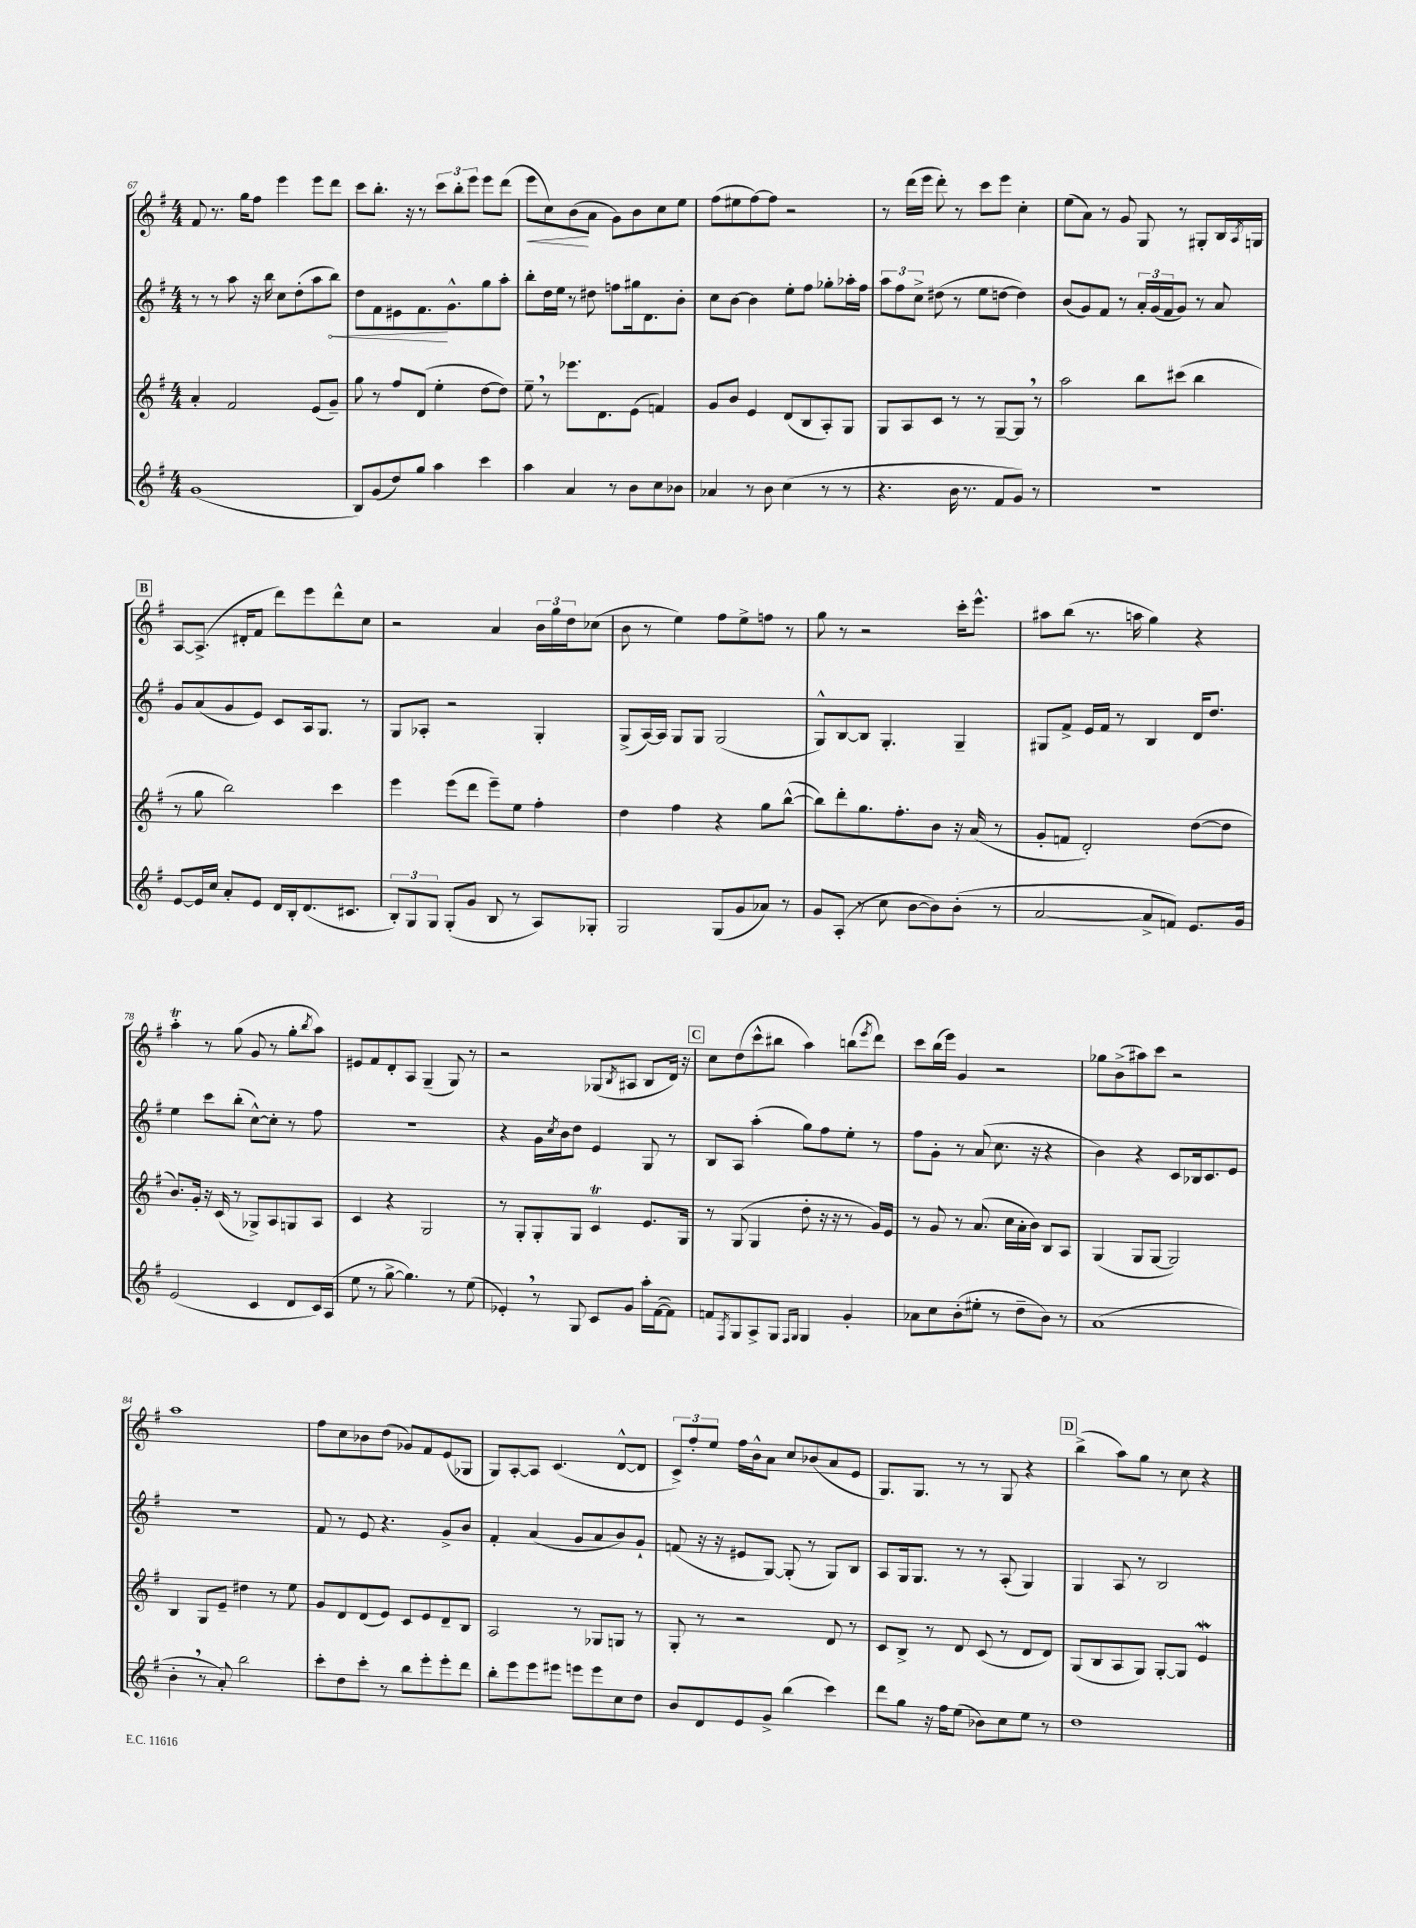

**kern	**kern	**kern	**kern
*staff4	*staff3	*staff2	*staff1
*clefG2	*clefG2	*clefG2	*clefG2
*k[f#]	*k[f#]	*k[f#]	*k[f#]
*M4/4	*M4/4	*M4/4	*M4/4
(1g	4a'	8r	8f#
.	.	8r	8.r
.	2f#	8aa	.
.	.	.	16gg
.	.	16r	8ff#
.	.	16bb	.
.	.	8cc	4eee
.	.	(8dd'	.
.	(8e	8aa	8eee
.	8g~)	8bb)	8ddd
=	=	=	=
8B)	8gg	8dd	8ccc
(8g	8r	8f#	8.bb'
8dd)	8ff#	8e#	.
.	.	.	16r
8gg	(8d	8.f#	8r
4aa	4ee'	.	12ccc
.	.	8.g^^	.
.	.	.	12bb'
.	.	.	12eee
4ccc	[8dd	8gg	8eee
.	8dd])	8aa'	(8ddd
=	=	=	=
4aa	8ee~	8bb'	8eee
.	8r	16dd	8cc)
.	.	16ee	.
4a	8.eee-	8r	(8b
.	.	8dd#	8a
.	8.d	.	.
8r	.	8ff	8g)
8b	(8e	16gg#	8b
.	.	8.d	.
8cc	4f)	.	8cc
8b-	.	8b'	8ee
=	=	=	=
4a-	8g	8cc	(8ff#
.	8b	[8b	8ee#
8r	4e	4b]	[8ff#)
8b	.	.	8ff#]
(4cc	(8d	8ee'	2r
.	8B	8ff#	.
8r	8A')	8gg-'	.
8r	8G	16aa-'	.
.	.	16ff#	.
=	=	=	=
4.r	8G	12aa	8r
.	.	12ff#	.
.	8A	.	(16ddd
.	.	12cc^	.
.	.	.	16eee
.	8c	(8dd#	8ddd')
16b	8r	8r	8r
8.r	.	.	.
.	8r	8ee	8ccc
8f#	[8G~	[8dd	8eee
8g)	8G]	4dd])	4cc'
8r	8r	.	.
=	=	=	=
1r	2aa	(8b	(8ee
.	.	8g)	8a)
.	.	8f#	8r
.	.	8r	8g
.	8bb	24a'	8G
.	.	(24g	.
.	.	24f#	.
.	(8ccc#	8g)	8r
.	4bb	8r	8G#'
.	.	8a	16B
.	.	.	8qA
.	.	.	16G
=	=	=	=
[8e	8r	8g	[8A
16e]	8gg	(8a	(8.A^]
16cc	.	.	.
8a'	2bb)	8g	.
.	.	.	16d#'
8e	.	8e)	8f#
16d	.	8c	8ddd)
16B'	.	.	.
(8.d	.	16A	8eee
.	.	8.G	.
.	4ccc	.	8ddd^^
8.c#	.	.	.
.	.	8r	8cc
=	=	=	=
12B')	4eee	8G	2r
12G	.	.	.
.	.	8A-'	.
12G	.	.	.
(8G'	(8eee	2r	.
8g	8ddd	.	.
8B	8eee~)	.	4a
8r	8ee	.	.
8A)	4ff#'	4G'	24b
.	.	.	24gg
.	.	.	24dd
8G-'	.	.	(8cc-
=	=	=	=
2G	4dd	(8G^	8b
.	.	[16A)	8r
.	.	16A]	.
.	4ff#	8G	4ee)
.	.	8G	.
(8G	4r	(2G	8ff#
8g	.	.	8ee^
8a-)	8gg	.	8ff
8r	([8bb^^	.	8r
=	=	=	=
8g	8bb])	8G^^)	8gg
(8A'	8ddd'	[8B	8r
8r	8.gg	8B]	2r
8cc	.	4.G'	.
.	8.ff#'	.	.
[8b	.	.	.
8b])	8b	.	.
(8b'	16r	4G~	16ccc'
.	(16a	.	8.eee^^
8r	8r	.	.
=	=	=	=
[2a	8g'	8G#	8aa#
.	8f	8f#^	(8bb
.	2d')	16e	8.r
.	.	16f#	.
.	.	8r	.
.	.	.	16aa
8a^]	.	4B	4gg)
8f)	.	.	.
8.e	([8dd	16d	4r
.	.	8.dd	.
.	8dd]	.	.
16g	.	.	.
=	=	=	=
(2e	8.b)	4ee	4aa'
.	16g'	.	.
.	16r	8ccc	8r
.	(16c	.	.
.	8r	(8bb'	(8gg
4c	8G-^)	[8cc^^)	8g
.	8A	8cc']	8r
8d	8G	8r	8gg'
.	.	.	8qbb
16c)	8A	8ff#	8aa)
(16A	.	.	.
=	=	=	=
8ee	4c	1r	8e#
8r	.	.	8f#
[8gg^	4r	.	8d'
4.gg])	.	.	8A
.	2G	.	(4G~
8r	.	.	8G)
(8ee	.	.	8r
=	=	=	=
4e-')	8r	4r	2r
.	8G'	.	.
8r	8G'	16g	.
.	.	8qcc	.
.	.	16b	.
8G	8G	8dd	.
8c	4c	4e	(8G-
.	.	.	8qB
8g	.	.	8A#
16aa'	8.e	8G	8B
([16f#	.	.	.
8f#])	.	8r	16d)
.	16G	.	16r
=	=	=	=
8f	8r	8B	8cc
8qF#	.	.	.
8G	(8G	8A	(8dd
8A^	4G	(4aa'	8ccc^^
8G	.	.	8bb#
16qqF#	.	.	.
16qqG	.	.	.
4G	8dd'	8gg)	4aa)
.	16r	8ff#	.
.	16r	.	.
4g'	8r	8ee'	(8bb
.	.	.	8qeee
.	16g)	8r	8ddd)
.	16e	.	.
=	=	=	=
8a-	8r	8ff#	8ccc
8cc	8g	8g'	(16bb
.	.	.	16eee)
(8b'	8r	8r	4g
8ee#'	(8.a	(8a	.
8r	.	8.cc	2r
.	16cc	.	.
8dd~	16a'	.	.
.	16b)	16r	.
8b)	8B	4r	.
8r	8A	.	.
=	=	=	=
(1a	(4G	4b)	8gg-
.	.	.	(8b^
.	8G	4r	8aa#)
.	[8G	.	8ccc
.	2G])	8c	2r
.	.	16B-	.
.	.	8.c	.
.	.	8e	.
=	=	=	=
4b'	4B	1r	1aa
8r	8G	.	.
8a')	8e~	.	.
2bb	4dd#	.	.
.	8r	.	.
.	8ee	.	.
=	=	=	=
8ccc'	8g	8f#	8ff#
8dd	8d	8r	8cc
8ccc'	(8d	8e	8b-
8r	8e)	4.r	(8dd
8bb	8c	.	8g-)
8eee'	8e	.	8f#
8eee'	8d~	8g^	(8e
8ddd	8B	8b	8G-
=	=	=	=
8bb'	2A	4f#'	8G)
8eee	.	.	[8A'
8eee	.	(4a	8A]
8eee#	.	.	(4.c
8eee	8r	8g	.
8eee	8G-	8a	.
8cc	8G	8b)	[8d^^
8dd	8r	8g`	8d]
=	=	=	=
8b	8G'	(8f	12c^)
.	.	.	12ff#'
8d	8r	16r	.
.	.	.	12ee
.	.	16r	.
8e	2r	8e#	16ff#
.	.	.	16b^^
8g^	.	[8G)	8a
(4bb	.	(8G']	8cc
.	.	8r	(8b-
4ccc)	8d	8G)	8a
.	8r	8B	8e
=	=	=	=
8ddd	8c	8A	8.G)
8gg	8B^	16G	.
.	.	8.G	8.G
16r	8r	.	.
16ff#	.	.	.
(8ee	8d	8r	8r
8b-)	(8c	8r	8r
8cc	8r	(8A'	8G
8ee	8d	4G)	4r
8r	8d)	.	.
=	=	=	=
1dd	(8G	4G	(4bb^
.	8B	.	.
.	8A	8A	8aa)
.	8G)	8r	8gg
.	[8G'	2B	8r
.	8G]	.	8cc
.	4e	.	4r
==	==	==	==
*-	*-	*-	*-
